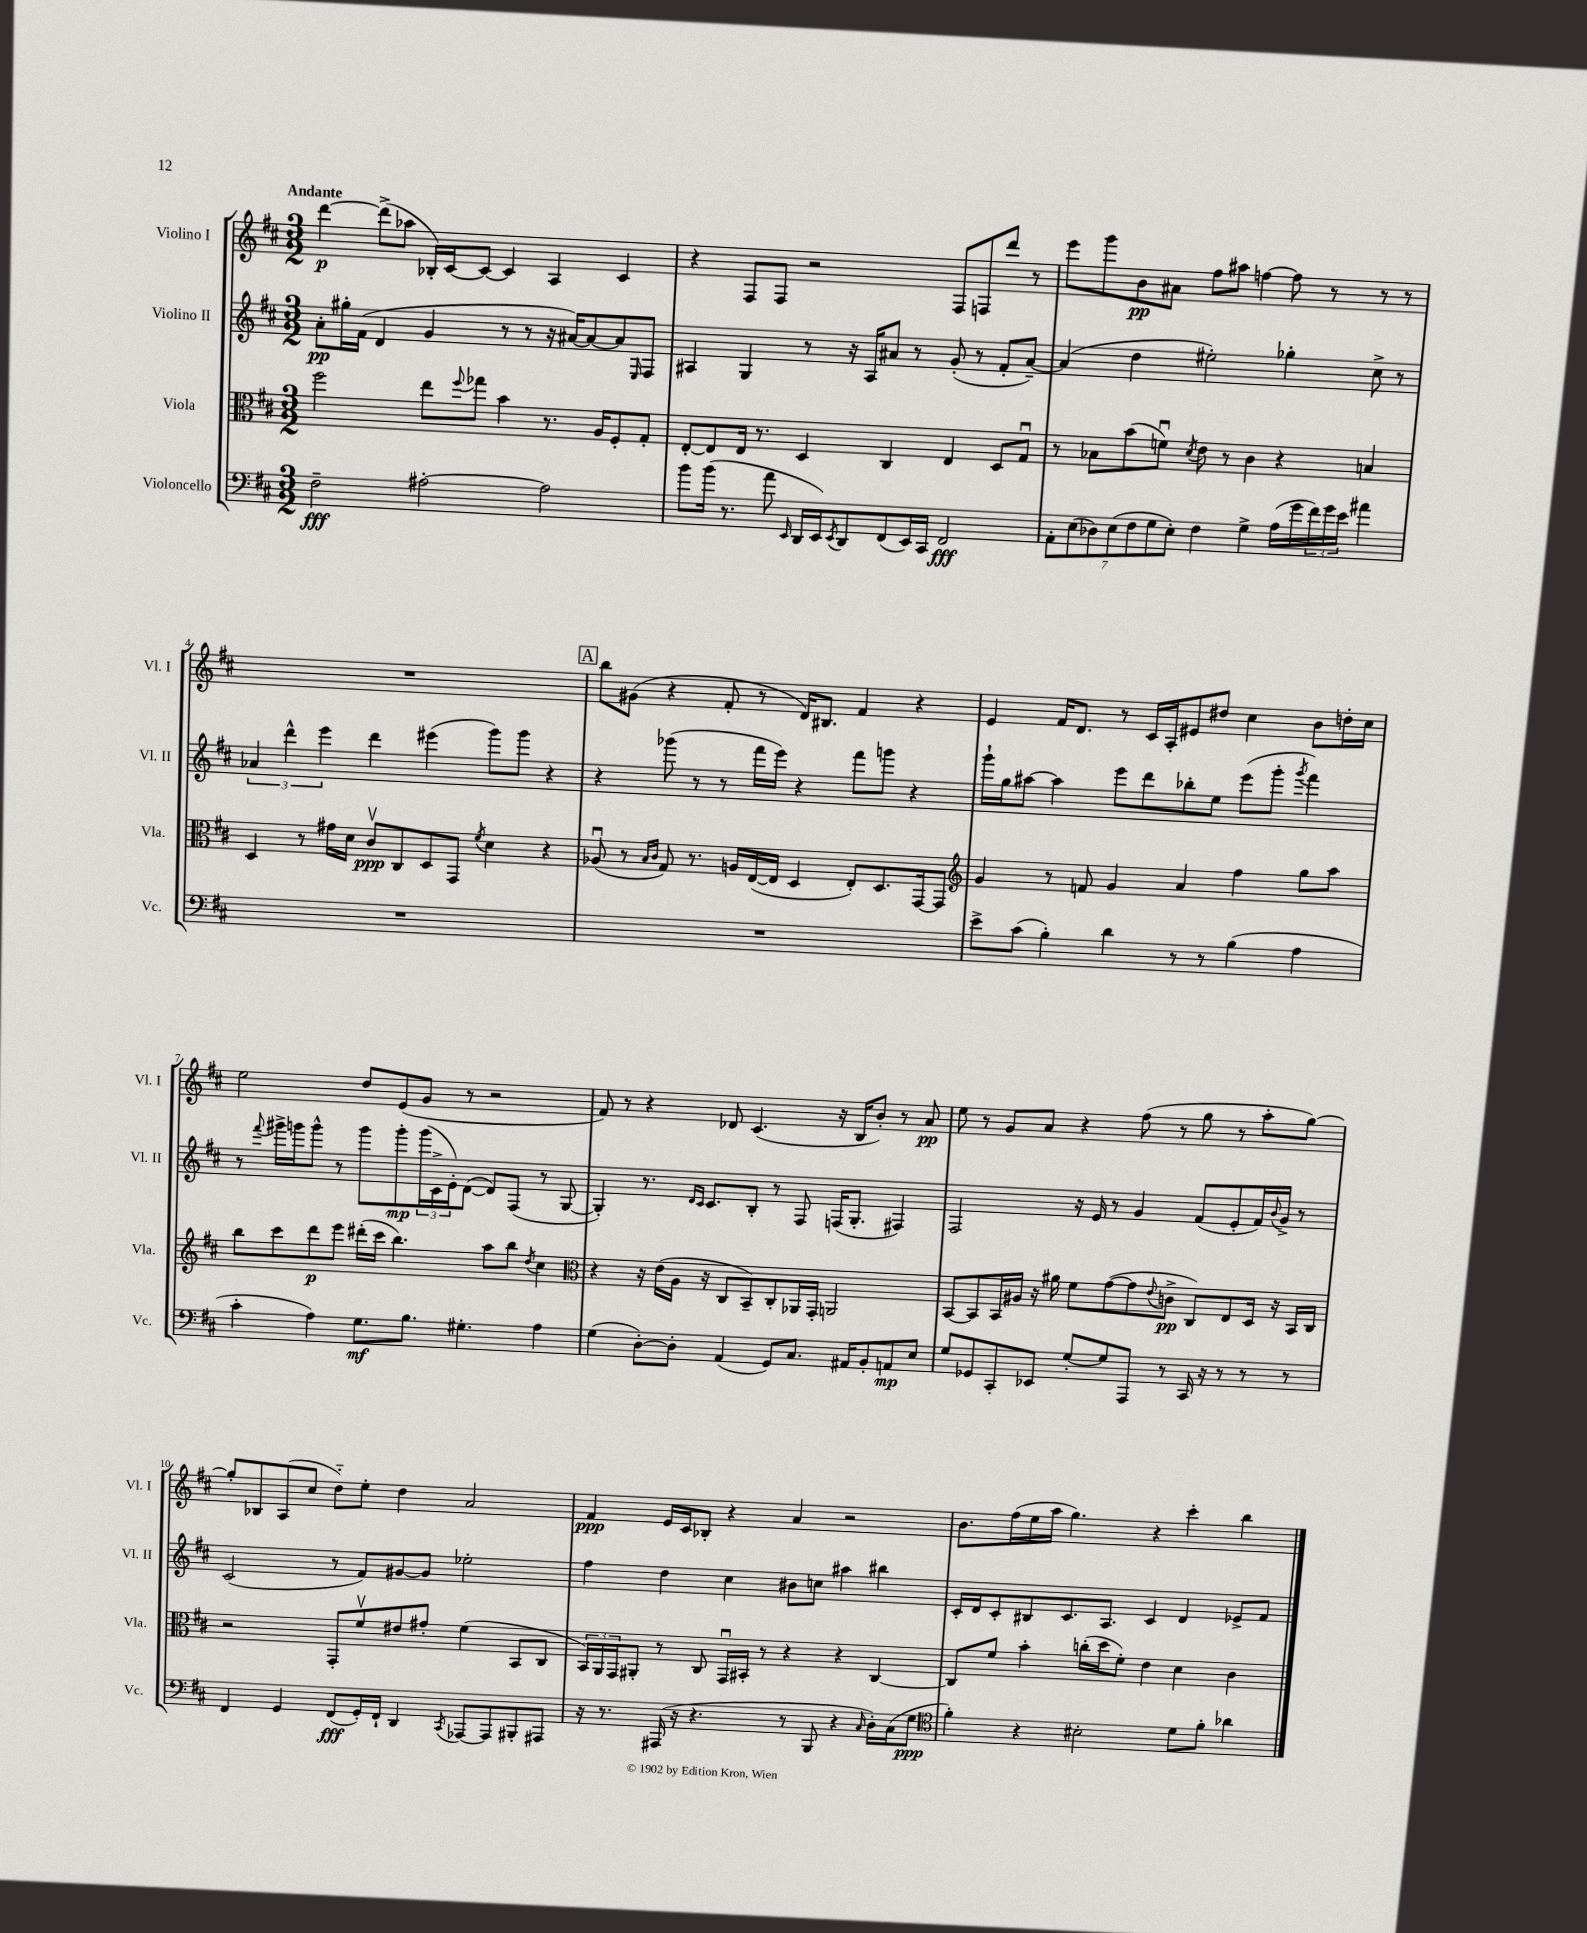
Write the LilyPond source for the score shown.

<<
\new StaffGroup <<
\new Staff = "s0" \with { instrumentName = "Violino I" shortInstrumentName = "Vl. I" } {
    \clef treble \key d \major \numericTimeSignature \time 3/2 \tempo "Andante"
    d'''4~\p d'''8->( aes''8 bes16-.) cis'16~ cis'8~ cis'4 a4 cis'4 |
    r4 fis8 fis8 r2 fis8 f8 d'''8 r8 |
    e'''8 g'''8 b'8\pp ais'8 fis''8 ais''8 f''4~ f''8 r8 r8 r8 |
    R1. |
    \mark \markup { \box "A" } b''8 gis'8( r4 fis'8-. r8 d'16) bis8. fis'4 r4 |
    e'4 fis'16 d'8. r8 cis'16 a16-. eis'8 dis''8 cis''4 b'8 d''16-. cis''16 |
    e''2 d''8 e'8( g'8 r8 r2 |
    fis'8) r8 r4 des'8 cis'4.( r16 b16 b'8-.) r8 a'8\pp |
    e''8 r8 g'8 a'8 r4 fis''8( r8 g''8 r8 a''8-. g''8~) |
    g''8-. bes8 a8( cis''8 d''8-_) e''8-. d''4 a'2 |
    fis'4\ppp e'16 cis'16 bes8-. r4 a'4 r2 |
    b'8. fis''16( e''16 a''16 g''4.) r4 cis'''4-. b''4 \bar "|." |
}
\new Staff = "s1" \with { instrumentName = "Violino II" shortInstrumentName = "Vl. II" } {
    \clef treble \key d \major \numericTimeSignature \time 3/2
    a'8-.\pp gis''16-. fis'16( d'4 g'4 r8 r8 r16 ais'16~) ais'8~ ais'8 \grace { e16 } fis8 |
    ais4 g4 r8 r16 ais16 ais'8 r8 g'8-.( r8 fis'8-. ais'8~--) |
    ais'4( d''4 eis''2-.) ges''4-. cis''8-> r8 |
    \tuplet 3/2 { aes'4 d'''4-^ e'''4 } d'''4 eis'''4( g'''8) g'''8 r4 |
    \mark \markup { \box "A" } r4 ges'''8( r8 r8 fis'''16 e'''16) r4 fis'''8 g'''8 r4 |
    g'''16-! g''16 ais''8~ ais''4 e'''8 d'''8 bes''8-. e''8 e'''8( g'''8-. \acciaccatura { g'''8 } fis'''4) |
    r8 \appoggiatura { fis'''8 } gis'''16-> g'''16 g'''8-^ r8 g'''8 g'''8-.\mp \tuplet 3/2 { g'''16( cis'16-> e'16-.) } d'8~( d'8) fis8( r8 g8~ |
    g4-.) r8. \grace { d'16 cis'16 } cis'8. b8-. r8 fis8 f16( g8.-. fis4) |
    fis2 r16 e'16 r8 g'4 fis'8( e'8-. fis'16) \appoggiatura { b'8 } g'16-> r8 |
    cis'2( r8 fis'8) gis'8~ gis'8 ees''2-. |
    fis''4 d''4 cis''4 bis'8 c''8 ais''4 bis''4 |
    cis'16-. d'16 cis'8-. bis8 cis'8. a8. cis'4 d'4 ees'8-> fis'8 \bar "|." |
}
\new Staff = "s2" \with { instrumentName = "Viola" shortInstrumentName = "Vla." } {
    \clef alto \key d \major \numericTimeSignature \time 3/2
    fis''2 e''8 \appoggiatura { fis''8 } ges''8 b'4 r8. a16 fis8-. g8-. |
    e8~-. e8 e16 r8. d4 cis4 e4 d8 g8\downbow |
    r8 bes8 b'8( f'8\downbow) \acciaccatura { d'8 } e'8 r8 cis'4 r4 b4 |
    d4 r8 gis'16 d'16 cis'8\upbow\ppp cis8 d8 g,8 \acciaccatura { fis'8 } d'4 r4 |
    \mark \markup { \box "A" } aes8\downbow( r8 \grace { b16 cis'16 } g8) r8. a16 e16~( e16 d4 e8-.) d8. g,16~ g,8 |
    \clef treble g'4 r8 f'8 g'4 a'4 fis''4 g''8 a''8 |
    b''8 cis'''8 d'''8\p e'''8 dis'''16-.( cis'''16 b''4.) a''8 b''8 \acciaccatura { d''8 } cis''4 |
    \clef alto r4 r16 e'16( a16 r16 cis8 b,8--) cis8-. aes,16 g,16-. a,2 |
    b,8~ b,8 b,16 ais16 r16 ais'16 fis'8 g'8~( g'8 \appoggiatura { e'8 } c'8->\pp cis8) e8 d16 r16 b,16 cis16 |
    r2 g,8-. fis'8\upbow eis'8 gis'8-. fis'4( b,8 cis8 |
    \tuplet 3/2 { b,16) a,16 g,16 } ais,8-. r8 cis8 g,16\downbow bis,16-. r8 r4 r4 cis4~ |
    cis8 fis'8 b'4-. c''16-.( d''16 fis'8-.) e'4 d'4 cis'4 \bar "|." |
}
\new Staff = "s3" \with { instrumentName = "Violoncello" shortInstrumentName = "Vc." } {
    \clef bass \key d \major \numericTimeSignature \time 3/2
    fis2--\fff ais2~-. ais2 |
    b'8 b'16( r8. a'8 \grace { e,16 } d,16 e,16) \acciaccatura { e,8 } d,8 fis,8( e,16) cis,16 fis,2\fff |
    \tuplet 7/4 { a,8-. e8( des8) e8( fis8 g8 e8-.) } fis4 g4-> a16( g'16 \tuplet 3/2 { fis'16) g'16 e'16 } ais'4 |
    R1. |
    \mark \markup { \box "A" } R1. |
    e'8-> cis'8( b4-.) d'4 r8 r8 b4( a4 |
    cis'4-. a4) g8.\mf b8. gis4.-. a4 |
    g4( d8~-.) d8-. a,4( g,8) cis8. ais,16 b,8-. a,8\mp e8 |
    g8 ges,8 cis,8-. ees,8 g8~-. g8 a,,8 r8 cis,16 r16 r8 r8 r8 |
    fis,4 g,4 fis,8\fff( g,16-.) fis,16-! d,4 \acciaccatura { cis,8 } aes,,8~ aes,,8 bis,,8-. ais,,8 |
    r16 r8. ais,,16( r16 r4. r8 b,,8 r4 \grace { cis16 } d16-.) cis16( g8\ppp |
    \clef tenor fis'4-.) r4 bis2-. d'8 fis'8-. aes'4 \bar "|." |
}
>>
>>
